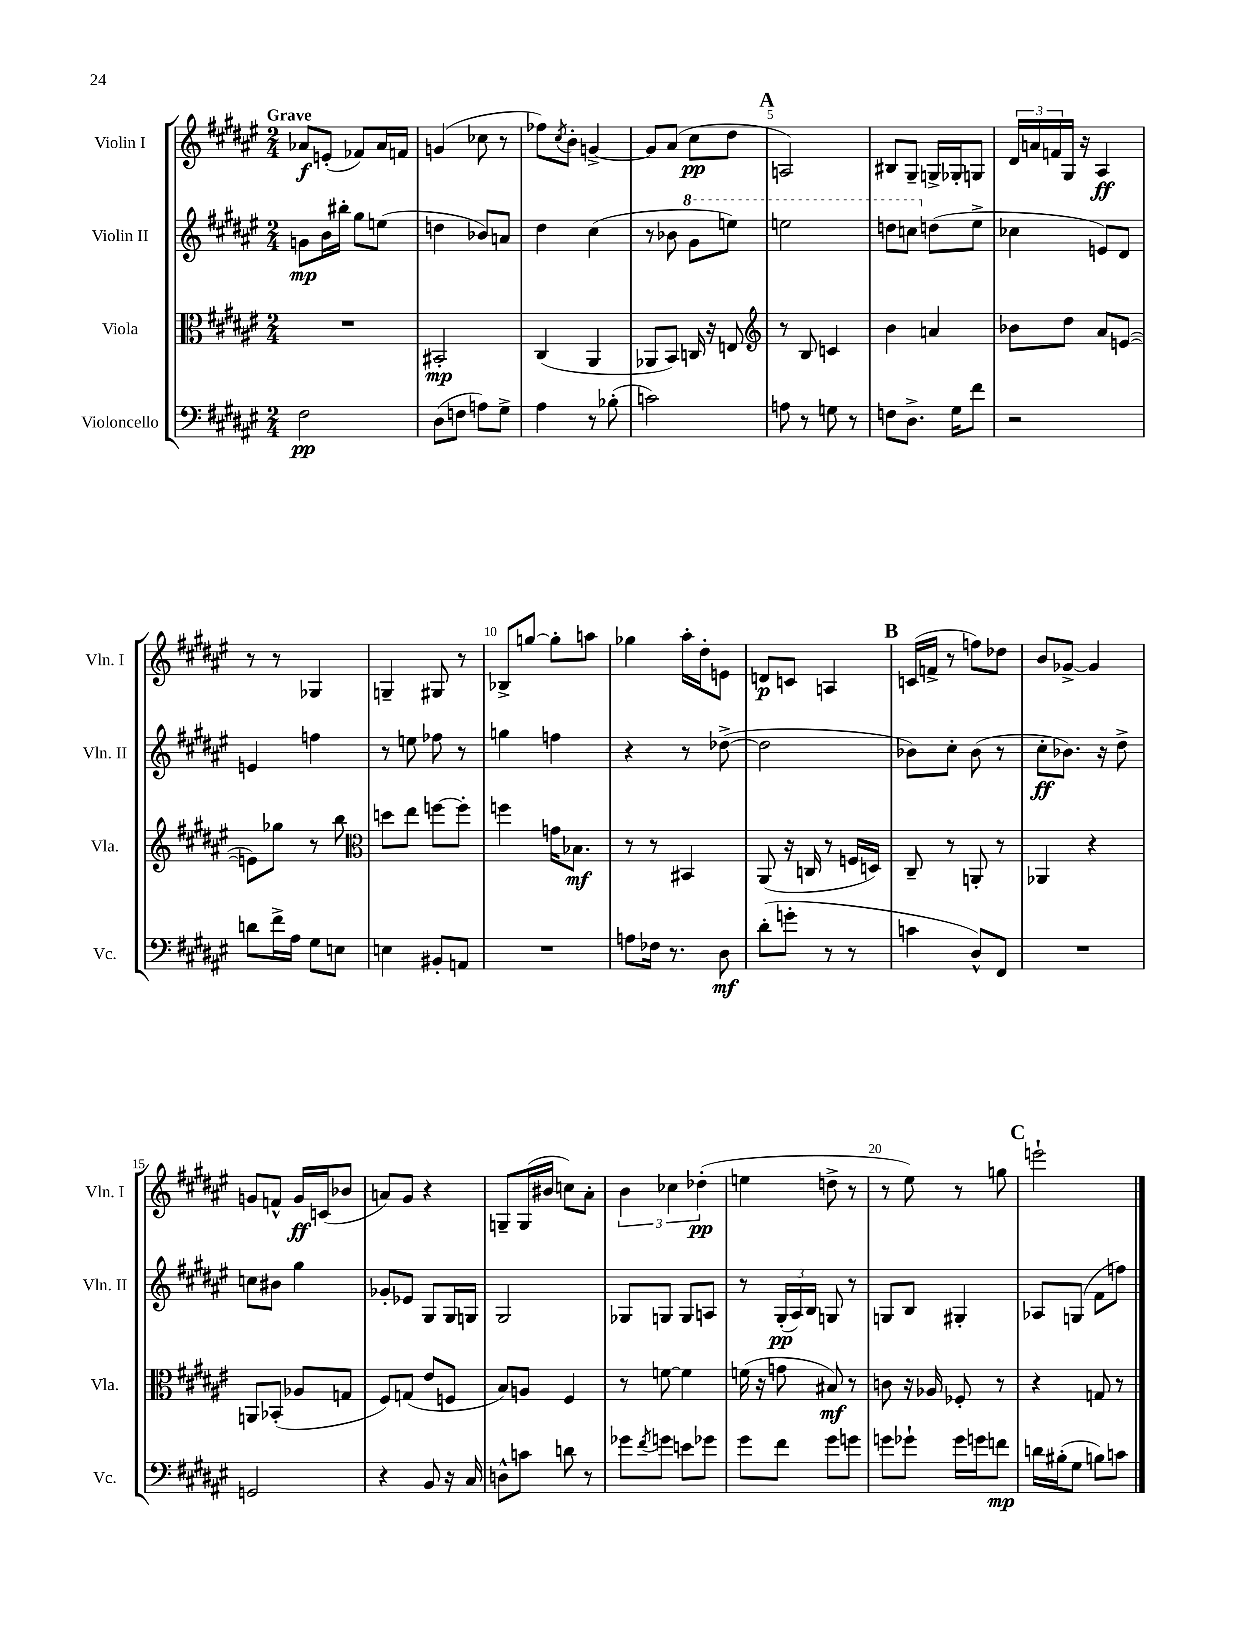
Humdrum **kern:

**kern	**kern	**kern	**kern
*staff4	*staff3	*staff2	*staff1
*clefF4	*clefC3	*clefG2	*clefG2
*k[f#c#g#d#a#e#]	*k[f#c#g#d#a#e#]	*k[f#c#g#d#a#e#]	*k[f#c#g#d#a#e#]
*M2/4	*M2/4	*M2/4	*M2/4
2F#\	2r	8g\L	8a-/L
.	.	16b\L	(8e'/J
.	.	16bb#'\JJ	.
.	.	8gg#\L	8f-/L)
.	.	(8ee\J	16a-/L
.	.	.	16f/JJ
=	=	=	=
(8D#\L	2BB#'/	4dd\	(4g/
8F\J	.	.	.
8A\L)	.	8b-/L)	8cc-\
8G#^\J	.	8a/J	8r
=	=	=	=
4A#\	(4C#/	4dd#\	8ff-\L)
.	.	.	8qcc#/
.	.	.	8b'\J
8r	4AA#/	(4cc#\	[4g^/
(8B-'\	.	.	.
=	=	=	=
2c\)	8AA-/L	8r	8g/]L
.	8BB/J)	8b-\	(8a#/J
.	16C/	8gg#\L	8cc#\L
.	16r	.	.
.	8E/	8eee\J)	8dd#\J
=	=	=	=
*	*clefG2	*	*
8A\	8r	2eee\	2A/)
8r	8B/	.	.
8G\	4c/	.	.
8r	.	.	.
=	=	=	=
8F\L	4b\	8ddd\L	8B#/L
8.D#^\J	.	8ccc\J	8G#~/J
.	4a/	(8dd\L	16G^/LL
16G#\LK	.	.	16G-'/J
8f#\J	.	8ee#^\J	8G/J
=	=	=	=
2r	8b-\L	4cc-\	24d#/LL
.	.	.	24a/
.	.	.	24f/
.	8dd#\J	.	16G#/JJ
.	.	.	16r
.	8a#/L	8e/L)	4A#/
.	([8e/J	8d#/J	.
=	=	=	=
8d\L	8e\]L)	4e/	8r
16f#^\L	8gg-\J	.	8r
16A#\JJ	.	.	.
8G#\L	8r	4ff\	4G-/
8E\J	8bb\	.	.
=	=	=	=
*	*clefC3	*	*
4E\	8dd\L	8r	4G~/
.	8ee#\J	8ee\	.
8BB#'/L	[8ff\L	8ff-\	8G#/
8AA/J	8ff'\]J	8r	8r
=	=	=	=
2r	4ff\	4gg\	8B-^/L
.	.	.	[8gg/J
.	16g\LK	4ff\	8gg'\]L
.	8.B-\J	.	.
.	.	.	8aa\J
=	=	=	=
8A\L	8r	4r	4gg-\
16F-\Jk	8r	.	.
8.r	.	.	.
.	4BB#/	8r	16aa#'\LL
.	.	.	16dd#'\J
8D#\	.	([8dd-^\	8e\J
=	=	=	=
(8d#'\L	(8AA#/	2dd-\]	8d/L
8g'\J	16r	.	8c/J
.	16C/	.	.
8r	8r	.	4A/
8r	16F/LL	.	.
.	16D/JJ)	.	.
=	=	=	=
4c\	8C#~/	8b-\L)	(16c/LL
.	.	.	16f^/JJ
.	8r	8cc#'\J	8r
8D#^^/L)	8AA'/	(8b-\	8ff\L)
8FF#/J	8r	8r	8dd-\J
=	=	=	=
2r	4AA-/	8cc#'\L	8b/L
.	.	8.b-\J)	[8g-^/J
.	4r	.	4g-/]
.	.	16r	.
.	.	8dd#^\	.
=	=	=	=
2GG/	8AA/L	8cc\L	8g/L
.	(8BB-'/J	8b#\J	8f^^/J
.	8A-/L	4gg#\	16g/LL
.	.	.	(16c/J
.	8G/J	.	8b-/J
=	=	=	=
4r	8F#/L)	8g-'/L	8a/L)
.	(8G/J	8e-/J	8g#/J
8BB/	8e#/L	8G#/L	4r
16r	8F/J	16G#/L	.
16C#/	.	16G/JJ	.
=	=	=	=
8D^^\L	8B/L)	2G#/	8G~/L
8c\J	8A/J	.	(16G/L
.	.	.	16b#/JJ
8d\	4F#/	.	8cc\L)
8r	.	.	8a#'\J
=	=	=	=
8g-\L	8r	8G-/L	6b\
8qf#/	.	.	.
8g\J	[8f\	8G/J	.
.	.	.	6cc-\
8e\L	4f\]	8G/L	.
.	.	.	(6dd-'\
8g-\J	.	8A/J	.
=	=	=	=
8g#\L	(16f\	8r	4ee\
.	16r	.	.
8f#\J	8g\	(24G#'/LL	.
.	.	24A#/)	.
.	.	24B/JJ	.
8g#\L	8B#/)	8G/	8dd^\
8g\J	8r	8r	8r
=	=	=	=
8g\L	8c\	8G/L	8r
8g-`\J	16r	8B/J	8ee#\)
.	16A-/	.	.
16g-\LL	8F-'/	4G#'/	8r
16g\J	.	.	.
8f\J	8r	.	8gg\
=	=	=	=
16d\LL	4r	8A-/L	2eee`\
(16B#'\J	.	.	.
8G#\J	.	(8G/J	.
8B\L)	8G/	8f#\L	.
8c\J	8r	8ff\J)	.
==	==	==	==
*-	*-	*-	*-
